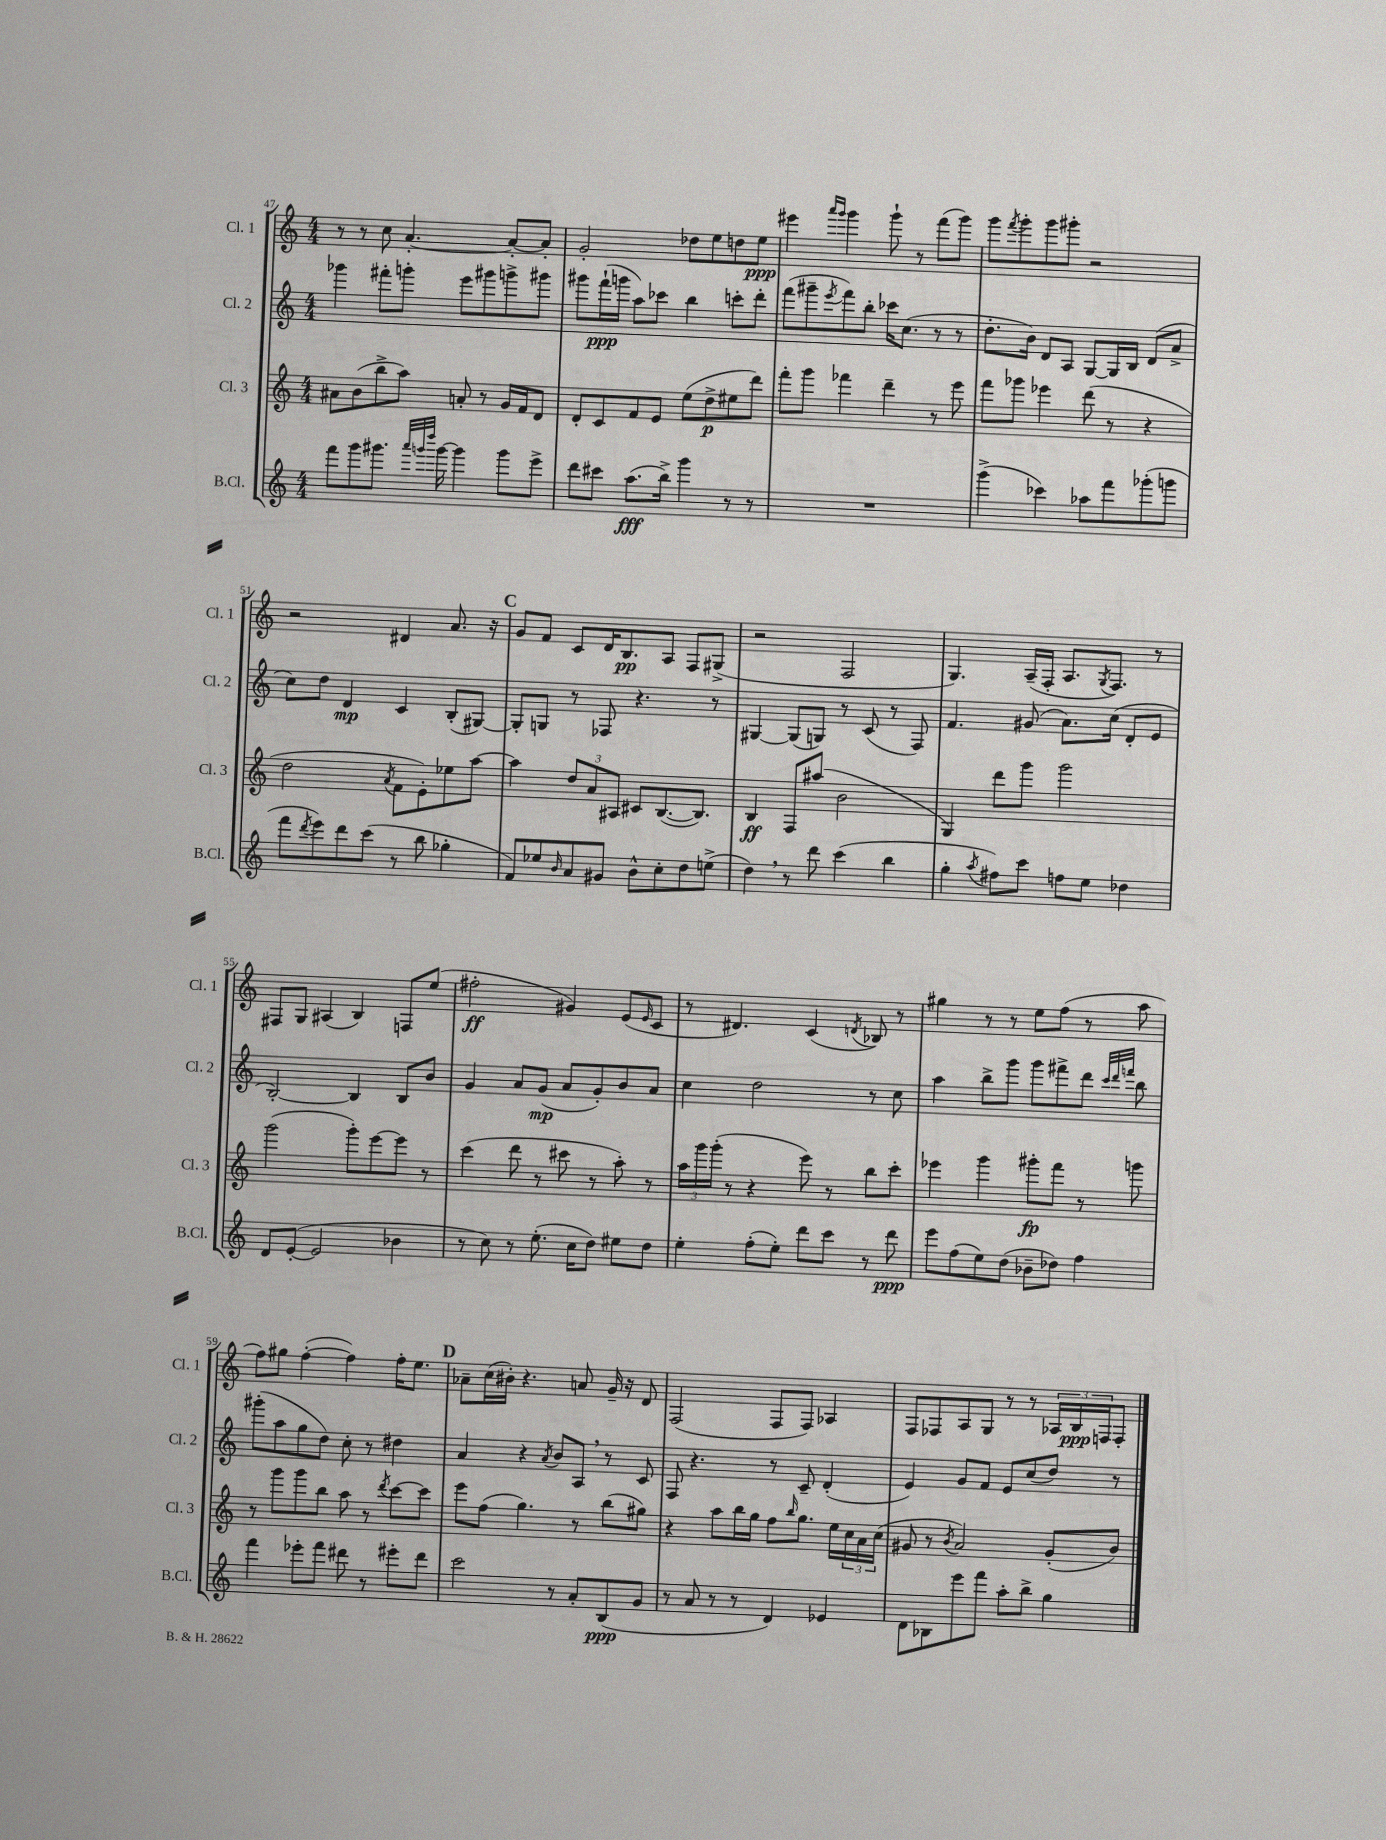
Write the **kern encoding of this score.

**kern	**kern	**kern	**kern
*staff4	*staff3	*staff2	*staff1
*clefG2	*clefG2	*clefG2	*clefG2
*k[]	*k[]	*k[]	*k[]
*M4/4	*M4/4	*M4/4	*M4/4
8fff\L	8a#\L	4ggg-\	8r
8ggg\	(8b\	.	8r
8.ggg#\J	8bb^\	8fff#'\L	8cc\
.	8aa\J)	8ggg'\J	[4.a'/
32qqaaa/LLL	.	.	.
32qqggg/	.	.	.
32qqdddd/JJJ	.	.	.
[16ggg\	.	.	.
4ggg\]	8a'/	8eee\L	.
.	8r	8ggg#\	.
8ggg\L	16g/LL	8ggg^\	8a'/_L
.	16f/J	.	.
8eee^\J	8d/J	8ggg#\J	8a'/]J
=	=	=	=
8ddd\L	8d'/L	8ggg#\L	2g'/
8ccc#\J	8c/	(16fff`\L	.
.	.	16ggg\JJ	.
(8.aa\L	8f/	8aa\L)	.
.	8e/J	8ccc-\J	.
16bb^\Jk)	.	.	.
4ggg\	(8ee\L	4bb\	8dd-\L
.	8dd^\	.	8ee\
8r	8ee#\	8ccc'\L	8dd\
8r	8ddd\J)	8ddd'\J	8ee\J
=	=	=	=
1r	8fff'\L	(8fff\L	4eee#\
.	8ggg\J	8ggg#~\	.
.	.	.	16qqaaa/LL
.	.	8qeee/	16qqggg/JJ
.	4fff-\	8fff\)	4ggg\
.	.	8bb'\J	.
.	4ddd~\	16ccc-\LK	8ggg`\
.	.	(8.cc\J	.
.	.	.	8r
.	8r	8r	(8fff\L
.	8eee\	8r	8ggg\J)
=	=	=	=
(4ggg^\	8fff\L	8.dd'\L	8ggg\L
.	.	.	8qfff/
.	8ggg-\J	.	8ggg'\
.	.	16b\Jk)	.
4ccc-\)	4eee-\	8d/L	8ggg\
.	.	8A/J	8ggg#'\J
8aa-\L	(8ddd\	[8G/L	2r
8fff\	8r	16G/]L	.
.	.	16B/JJ	.
(8ggg-'\	4r	(8d/L	.
8ggg\J	.	8a^/J	.
=	=	=	=
8fff\L	2dd\	8cc\L)	2r
8qddd/	.	.	.
8eee\)	.	8dd\J	.
8ddd\	.	4d/	.
(8ccc\J	.	.	.
.	8qa/	.	.
8r	8f\L	4c/	4d#/
8bb\	8e'\)	.	.
4gg-'\	8ee-\	(8B'/L	8.a/
.	[8aa\J	[8G#/J)	.
.	.	.	16r
=	=	=	=
8f/L)	4aa\]	8G#'/]L	8g/L
8ee-/	.	8G/J	8f/J
16qqb/	.	.	.
8a/	12dd/L	8r	8c/L
.	12a/	.	.
8g#/J	.	8F-/	16d/K
.	12A#/J	.	.
.	.	.	8.B/
8b^^\L	8c#/L	4.r	.
8cc'\	([8.B/	.	8A/J
8dd\	.	.	8F/L
.	8.B/]J)	.	.
(8ee^\J	.	8r	(8G#^/J
=	=	=	=
4dd\)	4B/	[4G#/	2r
8r	8F/L	(8G#/]L	.
8ddd\	(8aa#/J	8G/J)	.
(4ccc\	2b\	8r	2F/
.	.	(8c/	.
4bb\	.	8r	.
.	.	8F/)	.
=	=	=	=
4gg'\	4G/)	4.f/	4.G/)
8qaa/	.	.	.
8ff#\L)	8ddd\L	.	.
8ccc\J	8ggg\J	(8g#/	(16A~/LL
.	.	.	16F'/JJ
8ff\L	2ggg\	8.a\L)	8.A/L
8ee\J	.	.	.
.	.	.	8qG/
.	.	(16cc\Jk	8.F/J)
4dd-\	.	8d'/L	.
.	.	8e/J	8r
=	=	=	=
8d/L	(2ggg\	[2B'/)	8F#/L
([8e'/J	.	.	8G/J
2e/]	.	.	(4A#/
.	8ggg'\L)	4B/]	4B/)
.	[8eee\	.	.
4b-\	8eee\]J	8B/L	8F/L
.	8r	8b/J	(8ee/J
=	=	=	=
8r	(4ccc\	4g/	2ff#'\
8cc\)	.	.	.
8r	8ddd\	8a/L	.
(8.ee'\	8r	(8g/J	.
.	8ccc#\	8a/L	4g#/)
16cc\LK	.	.	.
8dd\J)	8r	8g'/)	.
8ee#\L	8aa'\)	8b/	(8e/L
.	.	.	16qqe/
8dd\J	8r	8a/J	8c/J
=	=	=	=
4ee'\	24aa\LL	4cc\	8r
.	24ggg\	.	.
.	(24ggg'\JJ	.	.
.	8r	.	4.d#/)
(8ff'\L	4r	2dd\	.
8ee'\J)	.	.	.
8ddd\L	8eee\)	.	(4c/
8ccc\J	8r	.	.
.	.	.	8qd/
8r	8bb\L	8r	8B-/)
8ddd\	8ccc'\J	8cc\	8r
=	=	=	=
8eee\L	4eee-\	4aa\	4gg#\
(8ff\	.	.	.
8ee\)	4ggg\	8bb^\L	8r
(8dd\J	.	8ggg\J	8r
8b-~\L	8ggg#'\L	8ggg\L	8ee\L
8dd-\J)	8fff\J	8fff#^\	(8ff\J
4ff\	8r	8ddd\J	8r
.	.	32qqccc/LLL	.
.	.	32qqddd/	.
.	.	32qqfff/JJJ	.
.	8ggg\	8bb\	8aa\
=	=	=	=
4fff\	8r	(8ggg#'\L	8ff\L)
.	8ggg\L	8aa\	8gg#\J
8eee-'\L	8ggg\	8gg\	([4ff'\
8fff\J	8bb\J	8dd\J)	.
8ddd#\	8aa\	8cc'\	4ff\])
8r	8r	8r	.
.	8qddd/	.	.
8eee#'\L	[8ccc\L	4dd#\	16ff'\LK
.	.	.	8.ee\J
8ddd#\J	8ccc\]J	.	.
=	=	=	=
2ccc\	8eee\L	4a/	8a-~\L
.	(8ff\J	.	(16cc\L
.	.	.	16b#'\JJ)
.	4.gg\)	4r	4.r
.	.	8qa/	.
8r	.	8b/L	.
8a'/L	8r	8A/J	8a/
(8B/	(8bb\L	8r	16g~/
.	.	.	16r
8g/J	8gg#\J)	8c/	8d/
=	=	=	=
8r	4r	8F/	(2F/
8a/	.	4.r	.
8r	8aa\L	.	.
8r	16bb\L	.	.
.	16gg\JJ	.	.
4d/)	8ff\L	8r	8F/L
.	16qqbb/	.	.
.	8.gg\J	8c~/	8F/J)
4e-/	.	(4d'/	4A-/
.	16ee\LL	.	.
.	24cc\	.	.
.	24a\	.	.
.	(24cc\JJ	.	.
=	=	=	=
8d\L	8g#/	4e/)	8F/L
8B-\	8r	.	8F-/
.	8qb/	.	.
8eee\	2a/)	8g/L	8A/
8fff\J	.	8f/J	8G/J
8aa'\L	.	8e/L	8r
8bb^\J	.	(8cc/	8r
4gg\	(8g#'/L	8dd/J)	24A-/LL
.	.	.	24B/
.	.	.	24F/J
.	8b/J)	8r	8F'/J
==	==	==	==
*-	*-	*-	*-
